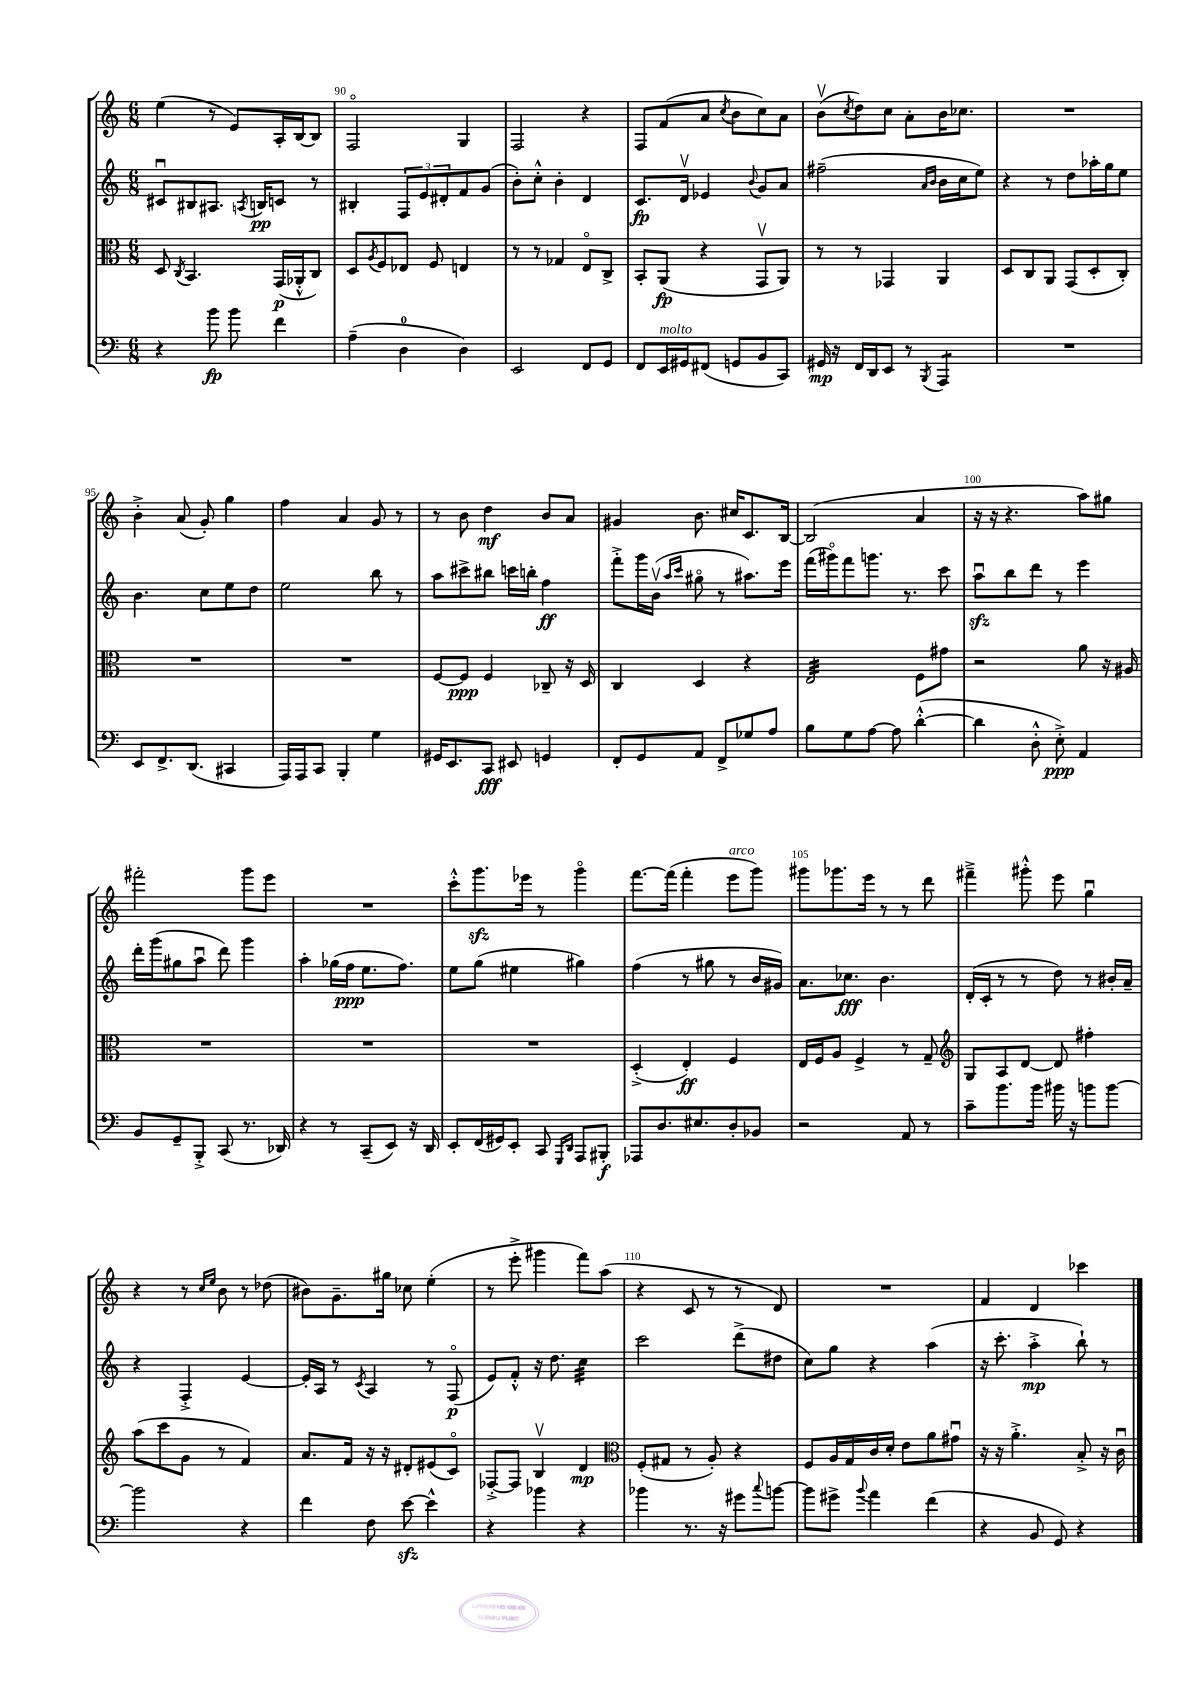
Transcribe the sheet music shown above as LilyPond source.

<<
\new StaffGroup <<
\new Staff = "s0" {
    \clef treble \key c \major \numericTimeSignature \time 6/8
    e''4( r8 e'8) a16-. b16~ b8 |
    f2\flageolet g4 |
    f2 r4 |
    f8 f'8( a'8 \acciaccatura { c''8 } b'8 c''8) a'8 |
    b'8\upbow( \acciaccatura { c''8 } d''8) c''8 a'8-. b'16 ces''8. |
    R2. |
    b'4-.-> a'8( g'8-.) g''4 |
    f''4 a'4 g'8 r8 |
    r8 b'8 d''4\mf b'8 a'8 |
    gis'4 b'8. cis''16 c'8. b16~ |
    b2( a'4 |
    r16 r16 r4. a''8) gis''8 |
    fis'''2-. g'''8 e'''8 |
    R2. |
    c'''8-.-^ g'''8.\sfz ees'''16 r8 g'''4\flageolet |
    f'''8.~ f'''16( f'''4-. e'''8^\markup { \italic "arco" } g'''8) |
    gis'''8 ges'''8. e'''16 r8 r8 d'''8 |
    fis'''4---> gis'''8-.-^ e'''8 g''4\downbow |
    r4 r8 \grace { c''16 e''16 } b'8 r8 des''8( |
    bis'8) g'8.-- gis''16 ces''8 e''4-.( |
    r8 e'''8-.-> gis'''4 f'''8) a''8( |
    r4 c'8 r8 r8 d'8) |
    R2. |
    f'4 d'4 ces'''4 \bar "|." |
}
\new Staff = "s1" {
    \clef treble \key c \major \numericTimeSignature \time 6/8
    cis'8\downbow bis8 ais8. \acciaccatura { a8 } b16\pp c'8 r8 |
    bis4-. \tuplet 3/2 { f8 e'8 dis'8-. } f'8 g'8( |
    b'8-.) c''8-.-^ b'4-. d'4 |
    c'8.\fp d'16\upbow ees'4 \appoggiatura { b'8 } g'8 a'8 |
    fis''2--( \grace { a'16 b'16 } b'16 c''16 e''8) |
    r4 r8 d''8 aes''16-. g''16 e''8 |
    b'4. c''8 e''8 d''8 |
    e''2 b''8 r8 |
    a''8 cis'''8-> bis''8 c'''16 b''16-. f''4\ff |
    f'''8-.-> g'''16 b'16\upbow( \grace { a''16 c'''16 } gis''8\flageolet r8 ais''8.) e'''16 |
    f'''16( gis'''16\flageolet) f'''8 g'''8. r8. c'''8 |
    a''8\downbow\sfz b''8 d'''8 r8 e'''4 |
    d'''16-. g'''16( gis''8 a''8\downbow d'''8) g'''4 |
    a''4-. ges''16( f''16\ppp e''8. f''8.) |
    e''8 g''8( eis''4 gis''4) |
    f''4( r8 gis''8 r8 b'16 gis'16) |
    a'8. ces''8.\fff b'4. |
    d'16-.( c'16-. r8 r8 d''8) r8 bis'16-. a'16-- |
    r4 f4-.-> e'4~ |
    e'16-. a16 r8 \acciaccatura { c'8 } a4 r8 f8\flageolet\p( |
    e'8) f'8-.-^ r16 d''8. c''4:32 |
    c'''2 d'''8->( dis''8 |
    c''8) g''8 r4 a''4( |
    r16 c'''8.-. a''4-.->\mp b''8-!) r8 \bar "|." |
}
\new Staff = "s2" {
    \clef alto \key c \major \numericTimeSignature \time 6/8
    d8 \acciaccatura { c8 } b,4. g,16\p( aes,16-.-^ c8) |
    d8 \acciaccatura { a8 } f8 ees8 f8 e4 |
    r8 r8 ges4 e8\flageolet c8-> |
    b,8-. a,8\fp( r4 g,8\upbow a,8) |
    r8 r8 ges,4 a,4 |
    d8 c8 a,8 g,8( d8-. c8-.) |
    R2. |
    R2. |
    f8~ f8\ppp f4 ces8-- r16 d16 |
    c4 d4 r4 |
    e2:32 f8 gis'8 |
    r2 a'8 r16 ais16 |
    R2. |
    R2. |
    R2. |
    d4-.->( e4-.\ff) f4 |
    e16 f16 a8 f4-> r8 g8-- |
    \clef treble g8 a8 d'8~ d'8 fis''4-. |
    a''8( c'''8 g'8 r8 f'4) |
    a'8. f'16 r16 r16 dis'8-. eis'8( c'8\flageolet) |
    fes8~-.-> fes8 b4\upbow d'4\mp |
    \clef alto f8-.( gis8 r8 a8-.) r4 |
    f8 a16 g16 c'16 d'16-. e'8 a'8 gis'8\downbow |
    r16 r16 a'4.-.-> b8-.-> r16 c'16\downbow \bar "|." |
}
\new Staff = "s3" {
    \clef bass \key c \major \numericTimeSignature \time 6/8
    r4 b'8\fp b'8 f'4 |
    a4--( d4-0 d4) |
    e,2 f,8 g,8 |
    f,8 e,16^\markup { \italic "molto" } gis,16 fis,8( g,8 b,8 c,8) |
    gis,16\mp r16 f,16 d,16 e,8 r8 \acciaccatura { b,,8 } a,,4:8 |
    R2. |
    e,8 f,8.-> d,8.( cis,4 |
    a,,16) a,,16 c,8 b,,4-. g4 |
    gis,16 e,8. c,8\fff eis,8 g,4 |
    f,8-. g,8 a,8 f,8-> ges8 a8 |
    b8 g8 a8~ a8 d'4~-.-^( |
    d'4 d8-.-^ e8-.->\ppp) a,4 |
    b,8 g,8-- b,,8-.-> c,8( r8. des,16) |
    r4 r8 c,8--( e,8) r16 d,16 |
    e,8-. f,16( gis,16) e,8-. c,8 \grace { g,,16 d,16 } a,,8 bis,,8-.\f |
    aes,,8 d8. eis8. d8-. bes,8 |
    r2 a,8 r8 |
    c'8-- b'8. b'16 bis'16 r16 b'8 b'8~ |
    b'2 r4 |
    f'4 f8 e'8~\sfz e'4-^ |
    r4 bes'4 r4 |
    bes'4 r8. r16 gis'8 \appoggiatura { c''8 } b'8~ |
    b'8 gis'8-> \appoggiatura { b'8 } a'4 f'4( |
    r4 b,8 g,8) r4 \bar "|." |
}
>>
>>
\layout { \context { \Score currentBarNumber = #89 \override BarNumber.break-visibility = ##(#f #t #t) barNumberVisibility = #(every-nth-bar-number-visible 5) } }
